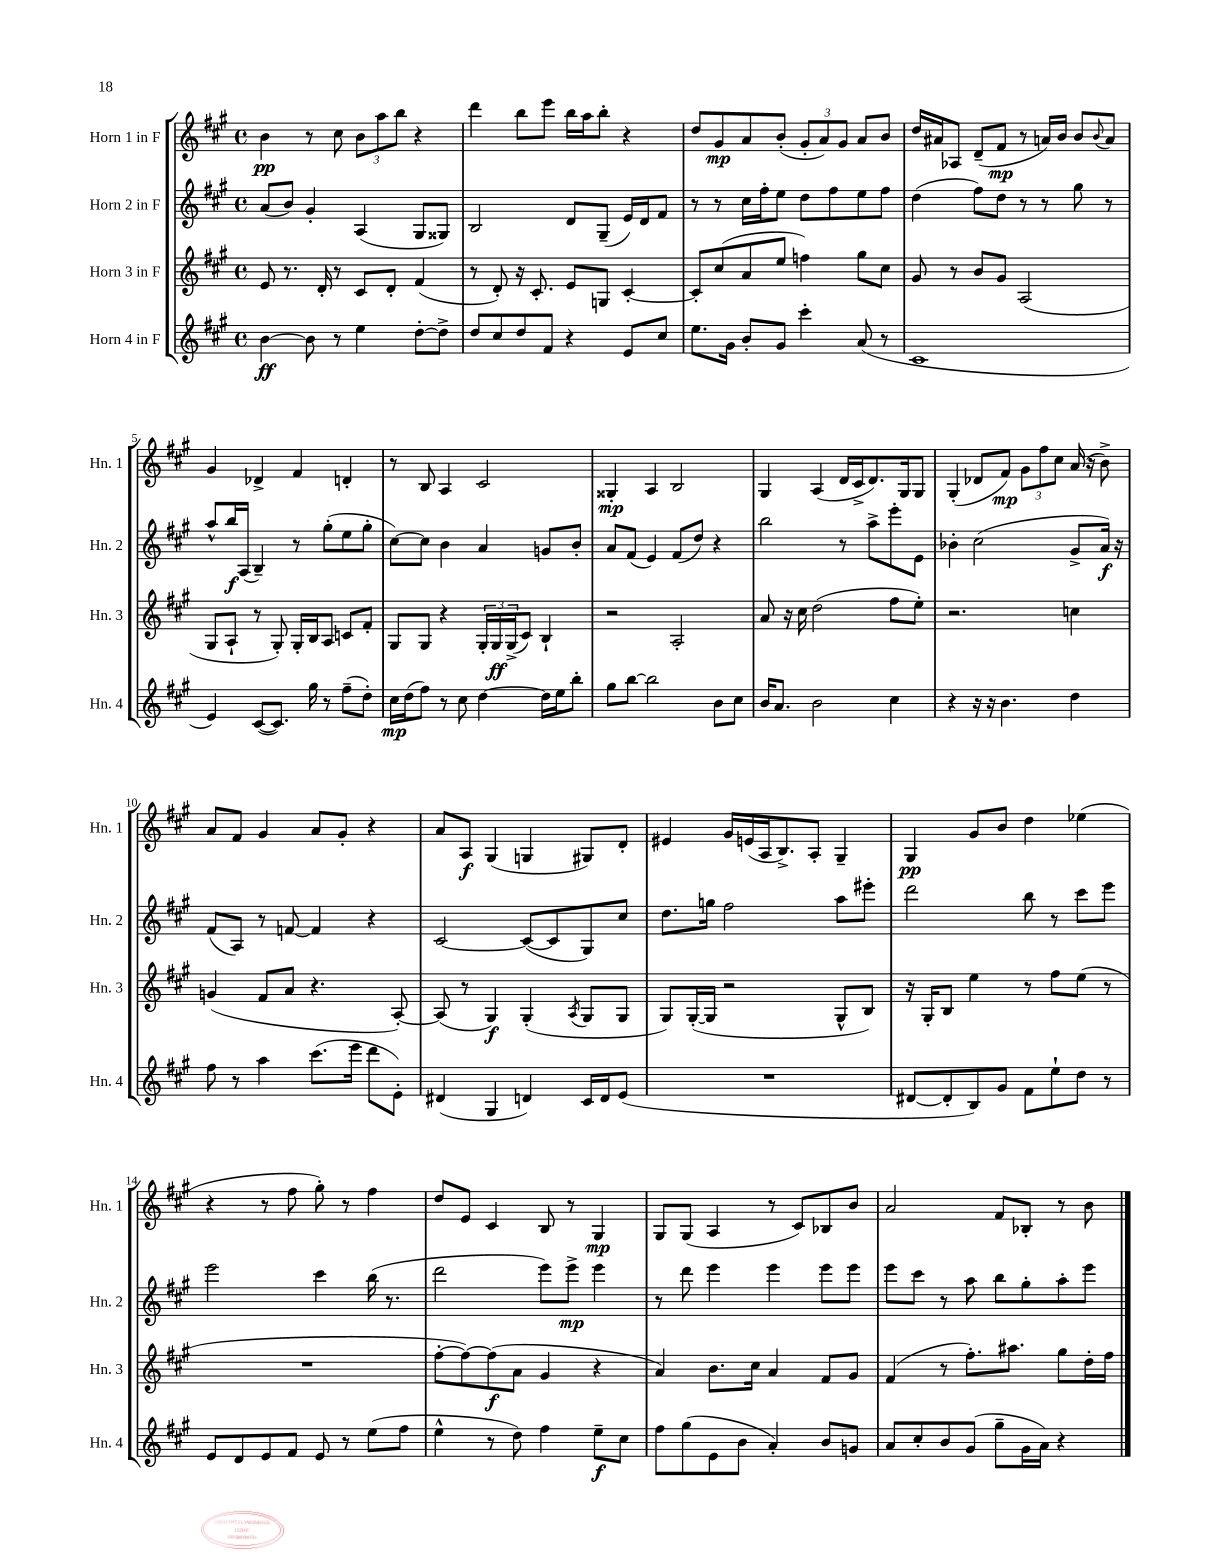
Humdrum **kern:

**kern	**kern	**kern	**kern
*staff4	*staff3	*staff2	*staff1
*clefG2	*clefG2	*clefG2	*clefG2
*k[f#c#g#]	*k[f#c#g#]	*k[f#c#g#]	*k[f#c#g#]
*M4/4	*M4/4	*M4/4	*M4/4
*met(c)	*met(c)	*met(c)	*met(c)
[4b	8e	(8a	4b
.	8.r	8b)	.
8b]	.	4g#'	8r
.	16d'	.	.
8r	8r	.	8cc#
4ee	8c#	(4A	12b
.	.	.	12aa
.	8d'	.	.
.	.	.	12bb
[8dd'	(4f#	8G#	4r
8dd^]	.	8G##)	.
=	=	=	=
8dd	8r	2B	4ddd
8cc#	8d')	.	.
8dd	16r	.	8bb
.	8.c#'	.	.
8f#	.	.	8eee
4r	8e	8d	16bb
.	.	.	16aa
.	8G	(8G#~	8bb'
8e	[4c#'	16e)	4r
.	.	16d	.
8cc#	.	8f#	.
=	=	=	=
8.ee	8c#']	8r	8dd
.	(8cc#	8r	8g#
16g#	.	.	.
8b'	8a	16cc#	8a
.	.	16ff#'	.
8g#	8ee	8ee	(8b'
4ccc#'	4ff)	8dd	12g#'
.	.	.	12a)
.	.	8ff#	.
.	.	.	12g#
(8a	8gg#	8ee	8a
8r	8cc#	8ff#	8b
=	=	=	=
1c#	8g#	(4dd	16dd
.	.	.	16a#
.	8r	.	8A-
.	8b	8ff#)	(8d~
.	8g#	8dd	8f#
.	(2A	8r	8r
.	.	8r	16a)
.	.	.	16b
.	.	8gg#	8b
.	.	.	8qqb
.	.	8r	8a
=	=	=	=
4e)	8G#	8aa^^	4g#
.	8A`	16bb	.
.	.	(16A	.
([8c#	8r	4B~)	4d-^
8.c#])	8G#')	.	.
.	16G#'	8r	4f#
16gg#	16B	.	.
8r	8A	(8gg#'	.
(8ff#~	8c	8ee	4d'
8dd')	8f#'	8gg#'	.
=	=	=	=
16cc#	8G#	[8cc#)	8r
(16dd	.	.	.
8ff#)	8G#	8cc#]	8B
8r	4r	4b	4A
8cc#	.	.	.
[4dd	24G#'	4a	2c#
.	24G#	.	.
.	(24G#^	.	.
.	8c#)	.	.
16dd]	4B`	8g	.
16ee	.	.	.
8bb'	.	8b'	.
=	=	=	=
8gg#	2r	8a	4G##'
[8bb	.	(8f#	.
2bb]	.	4e)	4A
.	2A'	(8f#	2B
.	.	8dd)	.
8b	.	4r	.
8cc#	.	.	.
=	=	=	=
16b	8a	2bb	4G#
8.a	.	.	.
.	16r	.	.
.	16cc#	.	.
2b	(2dd	.	(4A
.	.	8r	16d
.	.	.	16c#^
.	.	8aa^	8.d)
4cc#	8ff#	8eee'	.
.	.	.	16G#
.	8ee')	8e	8G#
=	=	=	=
4r	2.r	4b-'	(4G#'
16r	.	(2cc#	8d-
16r	.	.	.
4.b	.	.	8f#)
.	.	.	12g#
.	.	.	12ff#
.	.	.	12cc#
4dd	4cc	8g#^	(16a
.	.	.	16r
.	.	16a)	8b^)
.	.	16r	.
=	=	=	=
8ff#	(4g	(8f#	8a
8r	.	8A)	8f#
4aa	8f#	8r	4g#
.	8a	[8f	.
(8.ccc#	4.r	4f]	8a
.	.	.	8g#'
16eee	.	.	.
8ddd	.	4r	4r
8e')	[8A')	.	.
=	=	=	=
(4d#	(8A]	[2c#	8a
.	8r	.	8A
4G#	4G#)	.	(4G#
4d)	(4G#'	(8c#_	4G
.	.	8c#]	.
.	8qA	.	.
16c#	8G#	8G#)	8G#)
16d	.	.	.
(8e	8G#	8cc#	8d'
=	=	=	=
1r	8G#)	8.dd	4e#
.	([16G#'	.	.
.	16G#]	16gg	.
.	2r	2ff#	16g#
.	.	.	(16e
.	.	.	16A
.	.	.	8.B^)
.	.	.	8A'
.	8G#^^	8aa	4G#~
.	8B)	8eee#'	.
=	=	=	=
[8d#	16r	2ddd	4G#
.	16G#'	.	.
8d#']	8B	.	.
8B)	4ee	.	8g#
8g#	.	.	8b
8f#	8r	8bb	4dd
8ee`	8ff#	8r	.
8dd	(8ee	8ccc#	(4ee-
8r	8r	8eee	.
=	=	=	=
8e	1r	2eee	4r
8d	.	.	.
8e	.	.	8r
8f#	.	.	8ff#
8e	.	4ccc#	8gg#')
8r	.	.	8r
(8ee	.	(16bb	4ff#
.	.	8.r	.
8ff#	.	.	.
=	=	=	=
4ee^^	[8ff#'	2ddd	8dd
.	8ff#_)	.	8e
8r	(8ff#]	.	4c#
8dd)	8a	.	.
4ff#	4g#	8eee)	8B
.	.	8eee^	8r
8ee~	4r	4eee	4G#
8cc#	.	.	.
=	=	=	=
8ff#	4a)	8r	8G#
(8gg#	.	8ddd	(8G#
8e	8.b	4eee	4A
8b	.	.	.
.	16cc#	.	.
4a')	4a	4eee	8r
.	.	.	8c#)
8b	8f#	8eee	8B-
8g	8g#	8eee	8b
=	=	=	=
8a	(4f#	8eee	2a
8cc#'	.	8ccc#	.
8b	8r	8r	.
(8g#	8.ff#')	8aa	.
8gg#~	.	8bb	8f#
.	8.aa#	.	.
16g#	.	8gg#'	8B-'
16a)	.	.	.
4r	8gg#	8aa'	8r
.	16dd'	8eee	8b
.	16ff#	.	.
==	==	==	==
*-	*-	*-	*-
